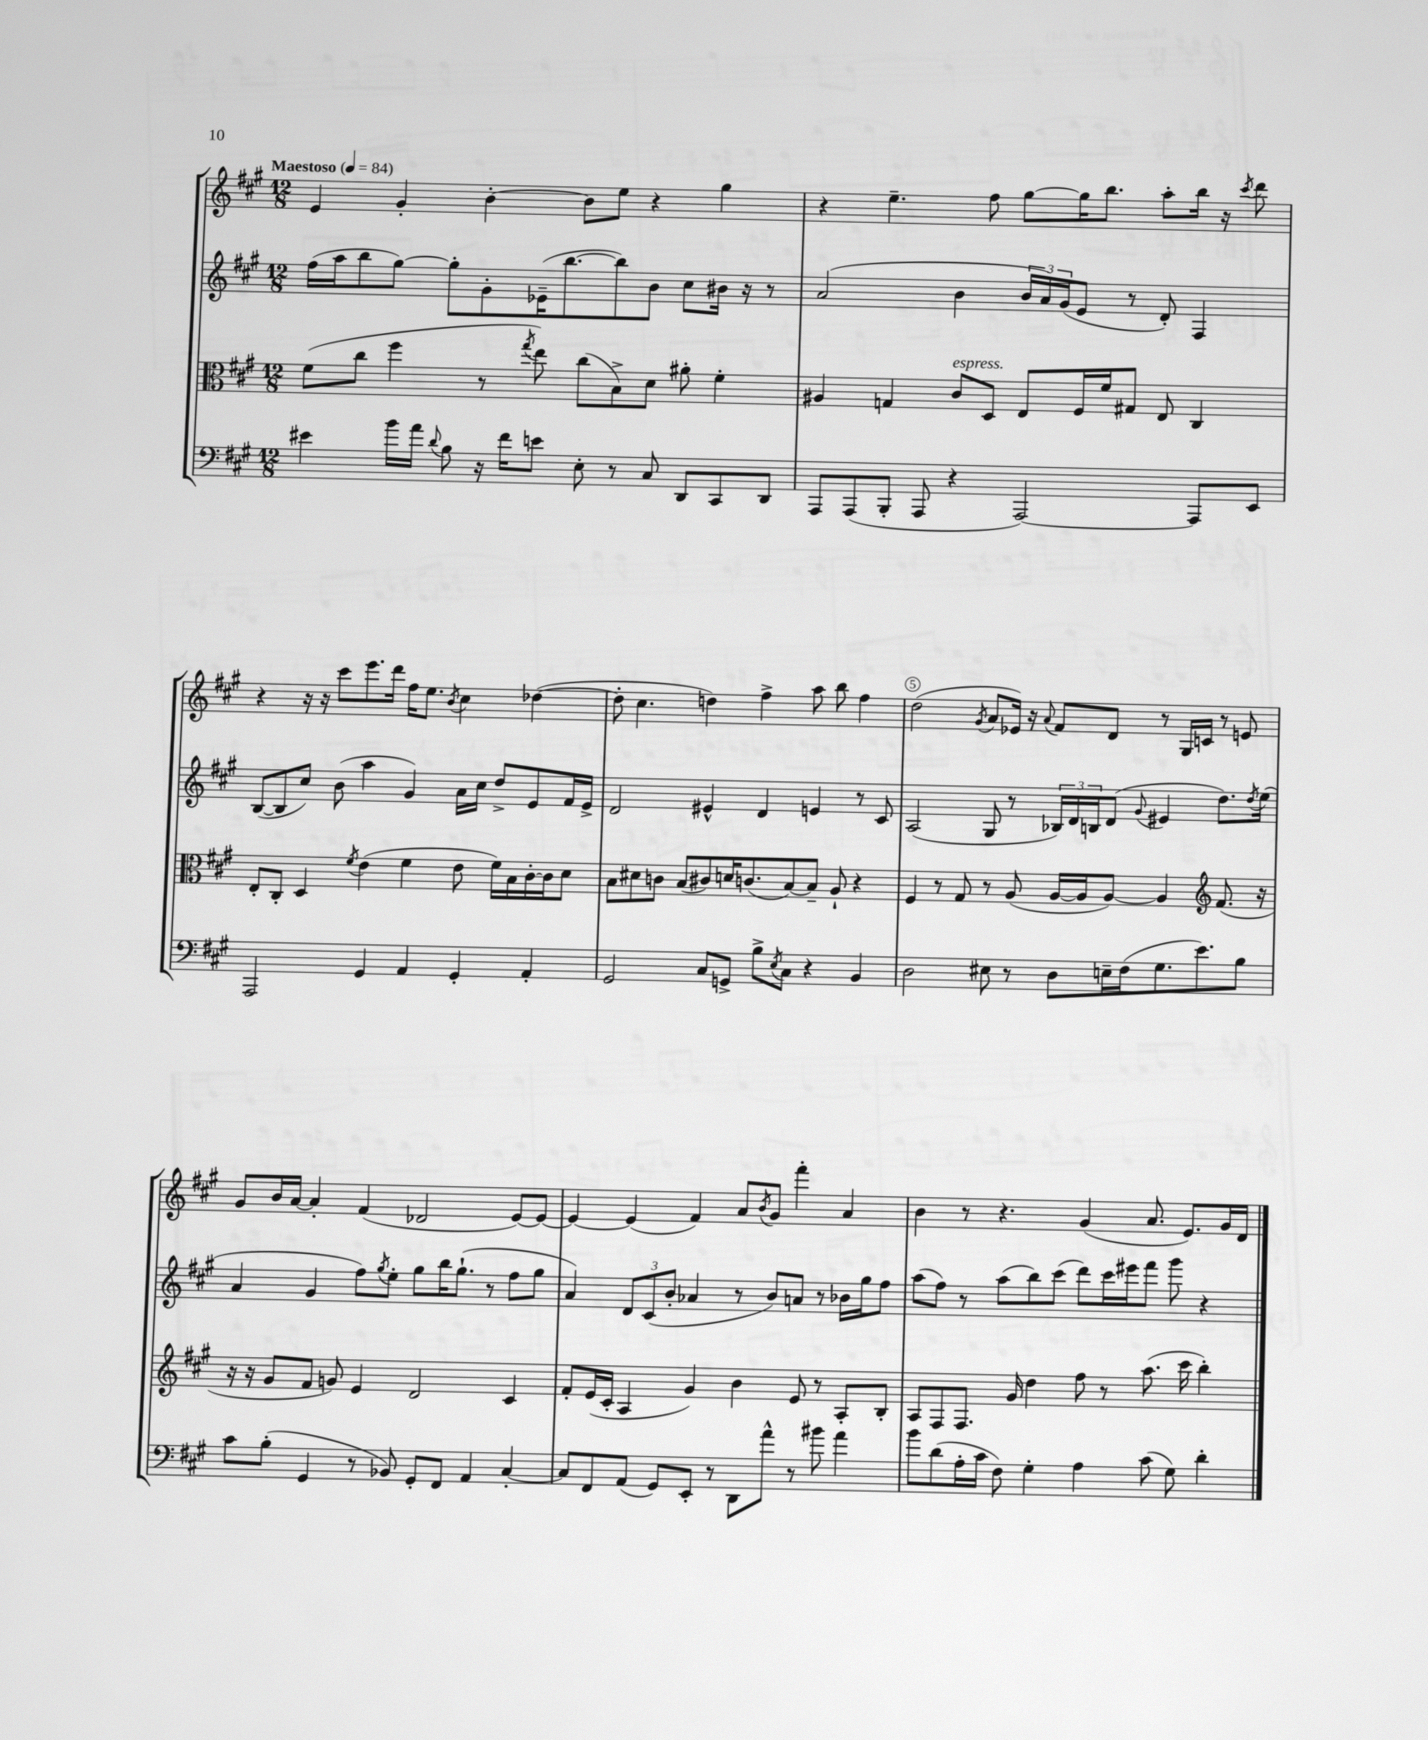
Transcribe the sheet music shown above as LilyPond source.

<<
\new StaffGroup <<
\new Staff = "s0" {
    \clef treble \key a \major \numericTimeSignature \time 12/8 \tempo "Maestoso" 4 = 84
    e'4 gis'4-. b'4~-. b'8 e''8 r4 gis''4 |
    r4 e''4.-- fis''8 gis''8~ gis''16 b''8. a''8-. b''16 r16 \acciaccatura { cis'''8 } d'''8 |
    r4 r16 r16 cis'''8 e'''8. d'''16 fis''16 e''8. \acciaccatura { b'8 } cis''4 des''4~( |
    des''8-. cis''4. d''4) fis''4-> a''8 b''8 fis''4 |
    d''2( \acciaccatura { gis'8 } a'8 ees'16) r16 \appoggiatura { a'8 } fis'8 d'8 r8 gis16 c'16 r8 e'8 |
    gis'8 b'16 a'16~ a'4-. fis'4( des'2 e'8~) e'8~ |
    e'4~ e'4( fis'4) a'8 \acciaccatura { b'8 } gis'8 fis'''4-. a'4 |
    b'4 r8 r4. gis'4( a'8. e'8.) gis'16 d'16 \bar "|." |
}
\new Staff = "s1" {
    \clef treble \key a \major \numericTimeSignature \time 12/8
    fis''16( a''16 b''8 gis''8~) gis''8-. gis'8-. ees'16--( b''8.~ b''8) b'8 cis''8 bis'16 r16 r8 |
    a'2( b'4 \tuplet 3/2 { b'16 a'16) gis'16( } e'8 r8 d'8-.) fis4 |
    b8~( b8 cis''8) b'8( a''4 gis'4) a'16 cis''16 d''8-> e'8 fis'16 e'16-> |
    d'2 eis'4-^ d'4 e'4 r8 cis'8 |
    a2( gis8 r8 \tuplet 3/2 { bes16) d'16 b16 } d'8( \appoggiatura { gis'8 } eis'4 d''8.) \acciaccatura { d''8 } e''16( |
    a'4 gis'4 fis''8) \acciaccatura { gis''8 } e''8-. gis''8 b''16 gis''8.-!( r8 fis''8 gis''8 |
    a'4) \tuplet 3/2 { d'8 cis'8( b'8-. } aes'4 r8 b'8) a'8 r8 bes'16 gis''16 fis''8 |
    a''8( fis''8) r8 a''8( b''8) cis'''8( d'''8) cis'''16 eis'''16 fis'''8 gis'''8 r4 \bar "|." |
}
\new Staff = "s2" {
    \clef alto \key a \major \numericTimeSignature \time 12/8
    fis'8( cis''8 fis''4 r8 \acciaccatura { gis''8 } e''8) cis''8( b8->) d'8 ais'8-. fis'4-. |
    ais4 g4 cis'8^\markup { \italic "espress." } d8 e8 fis16 fis'16 gis8 e8 cis4 |
    e8-. cis8-. d4 \acciaccatura { fis'8 } e'4( fis'4 e'8 fis'16) b16 cis'16~-. cis'16 d'8 |
    b8 dis'8 c'8 b8( cis'8) d'16 c'8.( b8~) b8-- a8-! r4 |
    fis4 r8 gis8 r8 a8( a16~ a16 a8~) a4 \clef treble fis'8.( r16 |
    r16 r16 gis'8 fis'8 g'8) e'4 d'2 cis'4 |
    fis'8-. e'16( cis'16-. a4 gis'4) b'4 e'8 r8 a8-. b8-. |
    a8 fis8 fis8. gis'16 d''4 fis''8 r8 a''8.( cis'''16 b''4-.) \bar "|." |
}
\new Staff = "s3" {
    \clef bass \key a \major \numericTimeSignature \time 12/8
    eis'4 b'16 a'16 \appoggiatura { d'8 } b8 r16 fis'16 e'8 e8-. r8 cis8 d,8 cis,8 d,8 |
    a,,8 a,,8( b,,8-. a,,8 r4 a,,2~) a,,8 e,8 |
    a,,2 gis,4 a,4 gis,4-. a,4-. |
    gis,2 cis8 g,8-> b8-> \acciaccatura { e8 } cis8 r4 b,4 |
    d2 eis8 r8 d8 e16-- fis16( gis8. e'8.) b8 |
    cis'8 b8-.( gis,4 r8 bes,8) gis,8-. fis,8 a,4 cis4~-. |
    cis8 fis,8 a,8( gis,8) e,8-. r8 d,8 a'8-^ r8 bis'8 a'4 |
    b'8 d'8( a16-. cis'16 fis8) gis4-. a4 cis'8( gis8) d'4-. \bar "|." |
}
>>
>>
\layout { \context { \Score \override BarNumber.break-visibility = ##(#f #t #t) barNumberVisibility = #(every-nth-bar-number-visible 5) \override BarNumber.stencil = #(make-stencil-circler 0.1 0.3 ly:text-interface::print) } }
